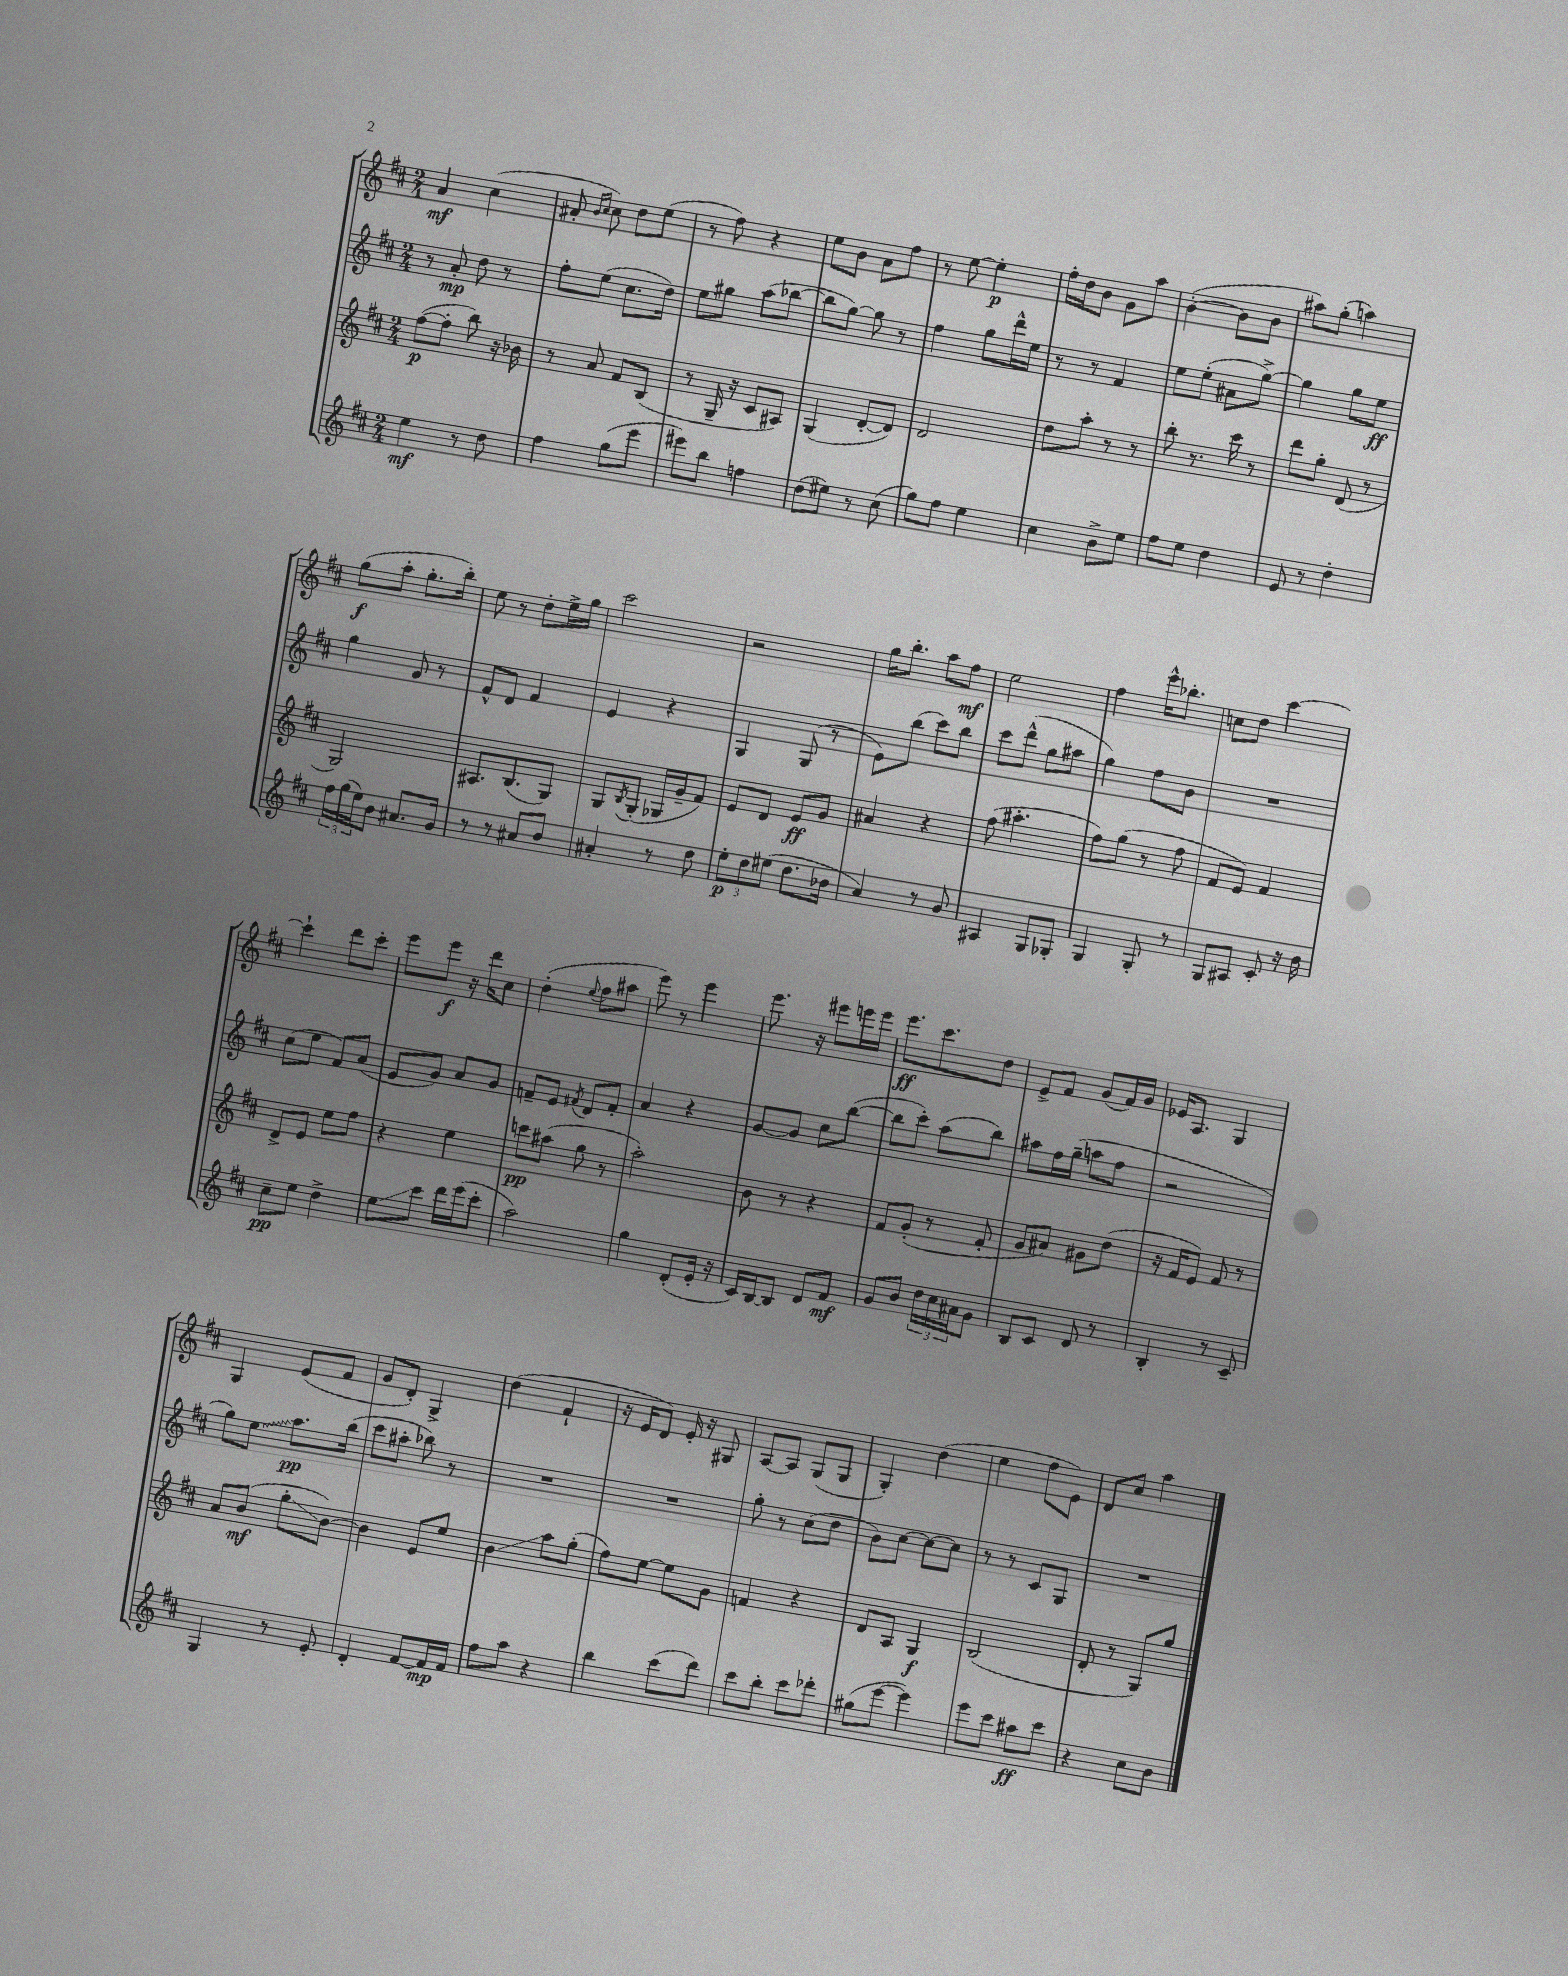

**kern	**kern	**kern	**kern
*staff4	*staff3	*staff2	*staff1
*clefG2	*clefG2	*clefG2	*clefG2
*k[f#c#]	*k[f#c#]	*k[f#c#]	*k[f#c#]
*M2/4	*M2/4	*M2/4	*M2/4
4ee	([8ff#	8r	4a
.	8ff#']	8a'	.
8r	8bb)	8dd	(4cc#
8dd	16r	8r	.
.	16b-	.	.
=	=	=	=
4ff#	8r	8ff#'	8a#'
.	.	.	16qqb
.	.	.	16qqcc#
.	8a	(8ee	8cc#)
(8gg	8f#	8.cc#	8dd
8eee	(8B	.	(8ee
.	.	16dd)	.
=	=	=	=
8eee#)	8r	8ee	8r
8bb	16G~	8gg#	8ff#)
.	16r	.	.
4ff	8c#	(8aa	4r
.	8A#)	[8bb-	.
=	=	=	=
(8dd	(4G	8bb-]	8ee
8ee#)	.	[8gg)	8b
8r	[8d'	8gg]	8a
(8cc#	8d])	8r	8ff#
=	=	=	=
8gg)	2d	4ff#	8r
8ff#	.	.	[8ee
4ee	.	8gg	4ee']
.	.	16ddd^^	.
.	.	16ee	.
=	=	=	=
4cc#	8dd	8r	16ff#'
.	.	.	16dd
.	8aa'	8r	8b
8b^	8r	4f#	8g
8ee	8r	.	8aa
=	=	=	=
8ff#	8bb'	8ee	([4b'
8ee	8.r	(8ee'	.
4dd	.	8a#	8b]
.	16ccc#	.	.
.	8r	[8gg^)	8b
=	=	=	=
8e	8ddd	4gg]	8aa#)
8r	8gg'	.	(8gg'
4dd'	(8d	8gg	4aa)
.	8r	8ee	.
=	=	=	=
24ff#	2G)	4gg	(8gg
(24gg	.	.	.
24ee)	.	.	.
8b	.	.	8aa'
8.a#	.	8g	8.gg'
.	.	8r	.
16g	.	.	16bb')
=	=	=	=
8r	8.A#	8f#^^	8ee
8r	.	8d	8r
.	(8.B	.	.
8a#	.	4f#	8dd'
8b	8G)	.	16ee^
.	.	.	16gg
=	=	=	=
4a#'	8G	4e	2ccc#
.	8qB	.	.
.	(8G'	.	.
8r	16G-	4r	.
.	16g~	.	.
8dd	8f#)	.	.
=	=	=	=
12ee'	8e	4G	2r
12dd	.	.	.
.	8d	.	.
(12ee#	.	.	.
8.dd	8e	(8G	.
.	8g	8r	.
16b-	.	.	.
=	=	=	=
4a)	4a#	8e)	16gg
.	.	.	8.bb'
.	.	(8bb	.
8r	4r	8ccc#)	8aa
8g	.	8bb	8ff#
=	=	=	=
4A#	(8ff#	8ccc#	2ee
.	4.aa#'	(8ddd^^	.
8G	.	8gg	.
8G-'	.	8aa#	.
=	=	=	=
4G	8ff#)	4gg)	4ff#
.	(8gg	.	.
8G'	8r	8ff#	16eee^^
.	.	.	8.bb-'
8r	8ff#	8b	.
=	=	=	=
8G	8f#	2r	8cc
8A#	8e)	.	8dd
8c#'	4f#	.	[4ccc#
16r	.	.	.
16b	.	.	.
=	=	=	=
8cc#~	8d^	(8cc#	4ccc#`]
8ee	8e	8ee	.
4dd^	8ee	8f#)	8ddd
.	8ff#	(8a	8ccc#'
=	=	=	=
8ee	4r	8e	8eee
8ccc#	.	8g)	8eee
16ddd	4ee	8a	16r
(16eee	.	.	16ddd
8ccc#'	.	8g	8cc#
=	=	=	=
2aa)	8ccc	8f~	(4dd'
.	(8aa#	8e	.
.	.	8qf#	8qqee
.	8gg	8d	8ff#
.	8r	8f#'	8aa#
=	=	=	=
4gg	2aa')	4a	8eee)
.	.	.	8r
(8d'	.	4r	4eee
16e'	.	.	.
16r	.	.	.
=	=	=	=
16c#)	8b	[8g	8.eee
[16B	.	.	.
8B]	8r	8g]	.
.	.	.	16r
8d	4r	8cc#	8eee#
8f#	.	([8bb	16eee
.	.	.	16eee
=	=	=	=
8g	8f#	8bb]	8.eee
8b	(8g'	8ccc#')	.
.	.	.	8.ccc#
24dd	8r	(8aa	.
24cc#	.	.	.
24a#	.	.	.
8g	8f#'	8bb)	8dd
=	=	=	=
8B	8g	8aa#	8e^
8c#	8a#)	16ff#	8f#
.	.	(16gg~	.
8d	8g#	8aa	(8g
8r	(8dd	8ff#	16f#)
.	.	.	16g
=	=	=	=
4B'	16r	2r	16e-
.	16f#	.	8.A
.	8e)	.	.
8r	8f#	.	4G
8c#~	8r	.	.
=	=	=	=
4G	8a	8gg)	4G
.	(8b	8ee	.
8r	8gg'	8.aa	(8e
8e'	[8b)	.	8f#
.	.	(16bb	.
=	=	=	=
4d'	4b]	8ccc#	8g
.	.	8aa#'	8d')
[8f#	8e	8bb-)	4G^
16f#]	8ee	8r	.
16f#	.	.	.
=	=	=	=
8ff#	4b	2r	(4dd
8aa	.	.	.
4r	8aa	.	4f#`
.	(8gg'	.	.
=	=	=	=
4bb	8ff#)	2r	16r
.	.	.	16e
.	[8ee	.	8d)
(8ccc#	8ee]	.	16e'
.	.	.	16r
8ddd)	8g	.	8G#
=	=	=	=
8ccc#	4f	8gg'	[8A
8bb'	.	8r	8A]
8ccc#	4r	(8cc#	(8G
8ddd-'	.	8dd	8G
=	=	=	=
(8gg#	8d	8b)	4G')
[8eee	8A	[8cc#	.
4eee])	4G	8cc#_	(4dd
.	.	8cc#]	.
=	=	=	=
8eee	(2B	8r	4ee
8ccc#	.	8r	.
8aa#	.	8c#	8ff#
8ccc#	.	8G	8e)
=	=	=	=
4r	8d'	2r	8d
.	8r	.	8cc#
8cc#	8G)	.	4aa
8b	8gg	.	.
==	==	==	==
*-	*-	*-	*-
